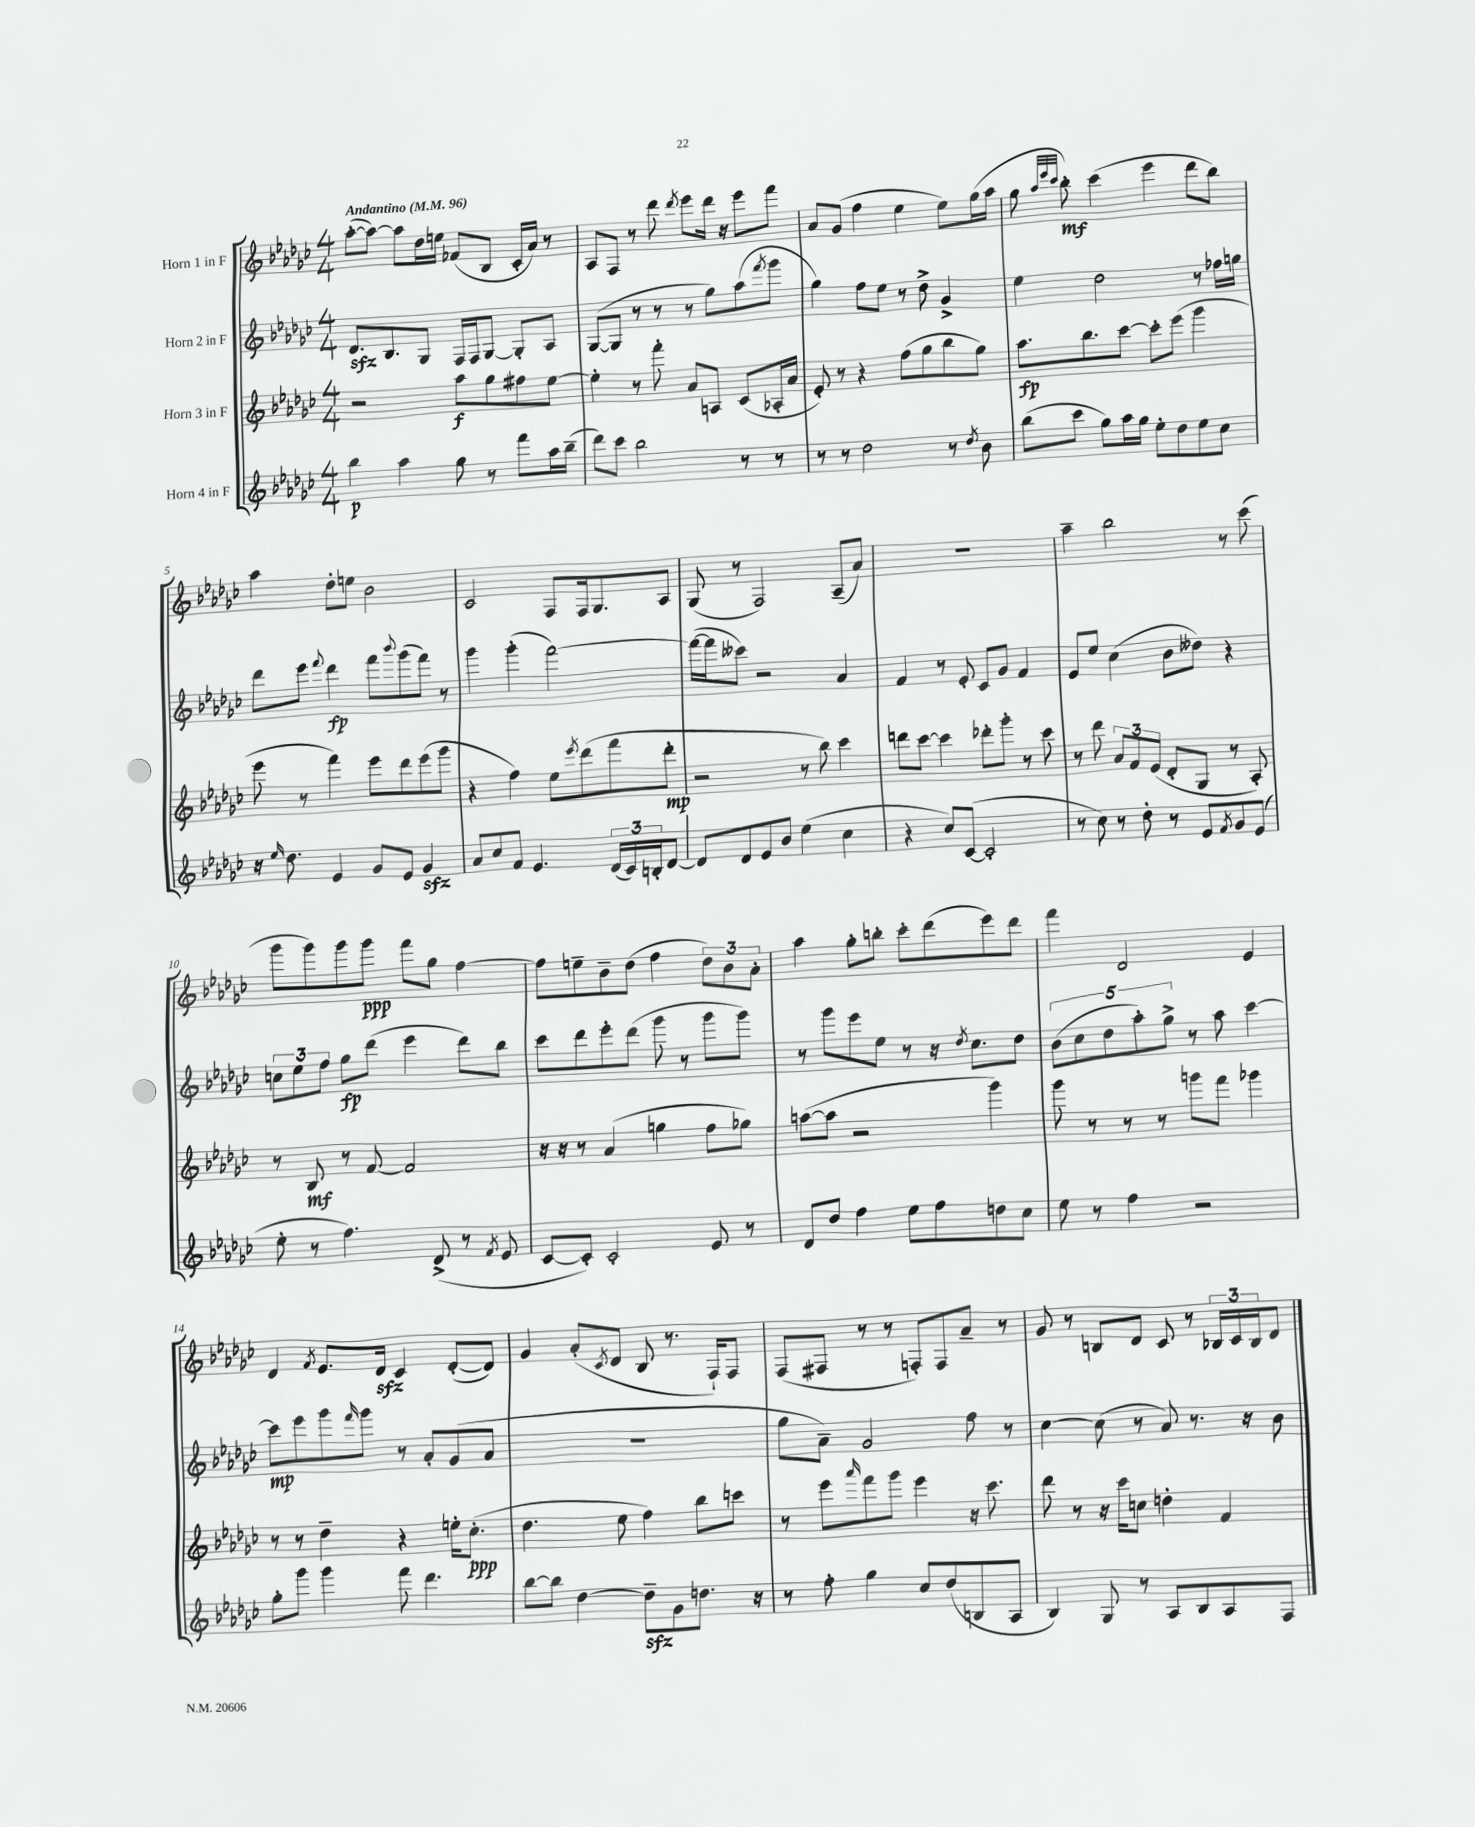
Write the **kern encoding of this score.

**kern	**dynam	**kern	**dynam	**kern	**dynam	**kern	**dynam
*part4	*part4	*part3	*part3	*part2	*part2	*part1	*part1
*staff4	*staff4	*staff3	*staff3	*staff2	*staff2	*staff1	*staff1
*I"Horn 4 in F	*	*I"Horn 3 in F	*	*I"Horn 2 in F	*	*I"Horn 1 in F	*
*clefG2	*	*clefG2	*	*clefG2	*	*clefG2	*
*k[b-e-a-d-g-c-]	*	*k[b-e-a-d-g-c-]	*	*k[b-e-a-d-g-c-]	*	*k[b-e-a-d-g-c-]	*
*M4/4	*	*M4/4	*	*M4/4	*	*M4/4	*
*MM96	*	*MM96	*	*MM96	*	*MM96	*
=1	=1	=1	=1	=1	=1	=1	=1
!	!	!	!	!	!	!LO:TX:a:B:t=Andantino	!
4bb-\	p	2r	.	8.d-zz/L	.	([8aa-'\L	.
.	.	.	.	.	.	8aa-\J_)	.
.	.	.	.	8.B-/	.	.	.
4aa-\	.	.	.	.	.	8aa-\L]	.
.	.	.	.	8G-/J	.	16dd-\L	.
.	.	.	.	.	.	16een\JJ	.
8gg-\	.	8aa-\L	f	16F/LL	.	(8f-X/L	.
.	.	.	.	16F/J	.	.	.
8r	.	8gg-\	.	[8G-/J	.	8B-/J	.
8fff\L	.	8ff#X\	.	8G-'/L]	.	16c-'/LL	.
.	.	.	.	.	.	16a-/JJ)	.
16aa-\L	.	[8ee-\J	.	8A-/J	.	8r	.
(16bb-~\JJ	.	.	.	.	.	.	.
=2	=2	=2	=2	=2	=2	=2	=2
8ddd-\L)	.	4ee-'\]	.	([8G-/L	.	8A-/L	.
8ccc-\J	.	.	.	8G-/J]	.	8F/J	.
2bb-\	.	8r	.	8r	.	8r	.
.	.	8fff'\	.	8r	.	8ddd-\	.
.	.	.	.	.	.	8qddd-/	.
.	.	8a-/L	.	8r	.	8eee-\L	.
.	.	8An/J	.	8gg-\L)	.	16ddd-\Jk	.
.	.	.	.	.	.	16r	.
8r	.	(8c-/L	.	(8aa-\	.	8eee-\L	.
.	.	.	.	8qfff/	.	.	.
8r	.	16A-X'/L	.	8ggg-\J	.	8fff\J	.
.	.	16a-/JJ	.	.	.	.	.
=3	=3	=3	=3	=3	=3	=3	=3
8r	.	8e-'/)	.	4gg-\)	.	8a-/L	.
8r	.	8r	.	.	.	(8g-/J	.
2dd-\	.	4r	.	8ff\L	.	4ff\	.
.	.	.	.	8ee-\J	.	.	.
.	.	(8ff\L	.	8r	.	4ee-\	.
.	.	8gg-\	.	8dd-^\	.	.	.
8r	.	8bb-\	.	4g-^/	.	8ee-\L)	.
8qdd-/	.	.	.	.	.	.	.
8b-\	.	8gg-\J)	.	.	.	(16gg-\L	.
.	.	.	.	.	.	16aa-\JJ	.
=4	=4	=4	=4	=4	=4	=4	=4
(8bb-\L	.	8.aa-\L	fp	4ee-\	.	8gg-\	.
.	.	.	.	.	.	32qqaa-/LLL	.
.	.	.	.	.	.	32qqeee-/	.
.	.	.	.	.	.	32qqccc-/JJJ	.
8ccc-\J	.	.	.	.	.	8bb-'\)	mf
.	.	8.bb-\	.	.	.	.	.
8gg-\L)	.	.	.	2dd-\	.	(4ccc-\	.
16aa-\L	.	[8ccc-\J	.	.	.	.	.
16gg-\JJ	.	.	.	.	.	.	.
8ee-'\L	.	8ccc-'\L]	.	.	.	4eee-\	.
8dd-\	.	(8eee-\J	.	.	.	.	.
8ee-\	.	4ggg-\	.	8r	.	8ddd-\L	.
8cc-\J	.	.	.	16ff-X\LL	.	8bb-\J)	.
.	.	.	.	16ggn\JJ	.	.	.
!!LO:LB:g=z
=5	=5	=5	=5	=5	=5	=5	=5
16r	.	8eee-\	.	8ddd-\L	.	4aa-\	.
16qqee-/	.	.	.	.	.	.	.
8.dd-\	.	.	.	.	.	.	.
.	.	8r	.	8eee-\J	.	.	.
.	.	.	.	8qqfff/	.	.	.
4e-/	.	4fff\)	.	4ddd-\	fp	8dd-'\L	.
.	.	.	.	.	.	8een\J	.
8g-/L	.	8eee-\L	.	8fff\L	.	2b-\	.
.	.	.	.	8qqbbb-/	.	.	.
8e-/J	.	8ddd-\	.	(8ggg-\	.	.	.
4g-zz/	.	(8eee-\	.	8fff\J)	.	.	.
.	.	8ggg-\J	.	8r	.	.	.
=6	=6	=6	=6	=6	=6	=6	=6
8a-/L	.	4r	.	4ggg-\	.	2c-/	.
8cc-/	.	.	.	.	.	.	.
8f/J	.	4ff\)	.	(4ggg-'\	.	.	.
4.e-/	.	.	.	.	.	.	.
.	.	8ee-\L	.	[2fff\)	.	8F/L	.
.	.	8qeee-/	.	.	.	.	.
.	.	(8ddd-\	.	.	.	16F/k	.
.	.	.	.	.	.	8.G-/	.
(24d-/LL	.	8fff\	.	.	.	.	.
24c-/)	.	.	.	.	.	.	.
24Bn'/J	.	.	.	.	.	.	.
[8d-/J	.	8ddd-'\J	mp	.	.	8A-/J	.
=7	=7	=7	=7	=7	=7	=7	=7
8d-/L]	.	2r	.	(16fff\LL_	.	(8G-/	.
.	.	.	.	16fff\J]	.	.	.
8d-/	.	.	.	8ccc--X\J)	.	8r	.
8e-/	.	.	.	2r	.	2F/)	.
8b-/J	.	.	.	.	.	.	.
(4ee-\	.	8r	.	.	.	.	.
.	.	8bb-\)	.	.	.	.	.
4cc-\	.	4ccc-\	.	4a-/	.	(8A-~/L	.
.	.	.	.	.	.	8a-/J)	.
=8	=8	=8	=8	=8	=8	=8	=8
4r	.	8dddn\L	.	4f/	.	1r	.
.	.	[8ccc-\J	.	.	.	.	.
8cc-/L)	.	4ccc-\]	.	8r	.	.	.
([8c-/J	.	.	.	8e-'/	.	.	.
2c-'/]	.	8ddd-X'\L	.	8c-/L	.	.	.
.	.	8ggg-'\J	.	8g-/J	.	.	.
.	.	8r	.	4f/	.	.	.
.	.	8ccc-\	.	.	.	.	.
=9	=9	=9	=9	=9	=9	=9	=9
8r	.	8r	.	8e-/L	.	4aa-~\	.
8cc-\)	.	8ddd-\	.	8ee-/J	.	.	.
8r	.	12a-/L	.	(4cc-\	.	2bb-\	.
.	.	12f/	.	.	.	.	.
8dd-'\	.	.	.	.	.	.	.
.	.	(12e-/J	.	.	.	.	.
8r	.	8d-'/L	.	8b-\L	.	.	.
8e-/L	.	8G-/J	.	8dd--X\J)	.	.	.
8qf/	.	.	.	.	.	.	.
8g-/	.	8r	.	4r	.	8r	.
(8e-/J	.	8A-'/)	.	.	.	(8ccc-\	.
!!LO:LB:g=z
=10	=10	=10	=10	=10	=10	=10	=10
8ee-'\	.	8r	.	12ccn\L	.	8ggg-\L	.
.	.	.	.	12ee-\	.	.	.
8r	.	8B-/	mf	.	.	8ggg-\)	.
.	.	.	.	12ff\J	.	.	.
4.ff\)	.	8r	.	8gg-\L	fp	8ggg-\	.
.	.	[8f/	.	(8ddd-\J	.	8ggg-\J	ppp
.	.	2f/]	.	4eee-\	.	8fff\L	.
(8d-^/	.	.	.	.	.	8gg-\J	.
8r	.	.	.	8ddd-\L)	.	[4ff\	.
8qf/	.	.	.	.	.	.	.
8e-/	.	.	.	8bb-\J	.	.	.
=11	=11	=11	=11	=11	=11	=11	=11
[8c-/L	.	16r	.	8ccc-\L	.	8ff\L]	.
.	.	16r	.	.	.	.	.
8c-'/J])	.	8r	.	8ddd-\	.	8een~\	.
2c-'/	.	(4a-/	.	8eee-'\	.	8b-~\	.
.	.	.	.	(8ddd-\J	.	(8dd-\J	.
.	.	4ggn\	.	8ggg-\	.	4ff\	.
.	.	.	.	8r	.	.	.
8e-/	.	8ff\L	.	8ggg-\L	.	12dd-\L)	.
.	.	.	.	.	.	12b-\	.
8r	.	8gg-X\J)	.	8ggg-\J)	.	.	.
.	.	.	.	.	.	12a-'\J	.
=12	=12	=12	=12	=12	=12	=12	=12
8d-/L	.	([8aan\L	.	8r	.	4aa-\	.
8dd-/J	.	8aa\J]	.	8ggg-\L	.	.	.
4ff\	.	2r	.	8eee-\	.	8gg-'\L	.
.	.	.	.	8ee-\J	.	8bbn'\J	.
8ee-\L	.	.	.	8r	.	8ccc-'\L	.
8ff\	.	.	.	16r	.	(8ddd-\	.
.	.	.	.	8qdd-/	.	.	.
.	.	.	.	8.cc-\L	.	.	.
8ddn\	.	4ggg-\)	.	.	.	8eee-\)	.
8cc-\J	.	.	.	8dd-\J	.	8ddd-\J	.
=13	=13	=13	=13	=13	=13	=13	=13
8ee-\	.	8ggg-\	.	(10b-\L	.	4fff\	.
.	.	.	.	10cc-\	.	.	.
8r	.	8r	.	.	.	.	.
.	.	.	.	10dd-\	.	.	.
4ff\	.	8r	.	.	.	2d-/	.
.	.	.	.	10aa-'\)	.	.	.
.	.	8r	.	.	.	.	.
.	.	.	.	10gg-^\J	.	.	.
2r	.	8gggn\L	.	8r	.	.	.
.	.	8fff\J	.	8aa-\	.	.	.
.	.	4ggg-X\	.	[4ccc-\	.	4e-/	.
!!LO:LB:g=z
=14	=14	=14	=14	=14	=14	=14	=14
8gg-'\L	.	8r	.	8ccc-\L]	mp	4d-/	.
8ggg-\J	.	8r	.	8eee-\	.	.	.
.	.	.	.	.	.	8qf/	.
4ggg-\	.	4dd-~\	.	8ggg-\	.	8.e-/L	.
.	.	.	.	16qqfff/	.	.	.
.	.	.	.	8ggg-\J	.	.	.
.	.	.	.	.	.	16d-zz/Jk	.
8fff\	.	4r	.	8r	.	4c-/	.
4.ddd-\	.	.	.	8a-'/L	.	.	.
.	.	16een'\KL	.	(8g-/	.	([8d-'/L	.
.	.	(8.cc-'\J	ppp	.	.	.	.
.	.	.	.	8a-/J	.	8d-/J])	.
=15	=15	=15	=15	=15	=15	=15	=15
[8bb-\L	.	4.dd-\	.	1r	.	4g-/	.
8bb-\J]	.	.	.	.	.	.	.
[4dd-\	.	.	.	.	.	(8a-'/L	.
.	.	.	.	.	.	8qc-/	.
.	.	8ee-\	.	.	.	8d-/J	.
8dd-zz~\L]	.	4ff\)	.	.	.	8B-/	.
8g-\	.	.	.	.	.	8.r	.
8.ddn\J	.	8bb-\L	.	.	.	.	.
.	.	.	.	.	.	16F`/KL)	.
.	.	8cccn\J	.	.	.	8F/J	.
16r	.	.	.	.	.	.	.
=16	=16	=16	=16	=16	=16	=16	=16
8r	.	8r	.	8gg-\L	.	(8F/L	.
8ff'\	.	8eee-\L	.	8a-~\J)	.	8F#X/J	.
.	.	16qqaaa-/	.	.	.	.	.
4gg-\	.	8fff\	.	2g-/	.	8r	.
.	.	8ggg-\J	.	.	.	8r	.
8cc-/L	.	4eee-\	.	.	.	8Fn'/L)	.
(8dd-/	.	.	.	.	.	8F/	.
8Bn/	.	16r	.	8ff\	.	8a-~/J	.
.	.	8.ccc-\	.	.	.	.	.
8A-/J	.	.	.	8r	.	8r	.
=17	=17	=17	=17	=17	=17	=17	=17
4B-/)	.	8ddd-\	.	[4cc-\	.	8g-/	.
.	.	8r	.	.	.	8r	.
8G-/	.	16r	.	(8cc-\]	.	8Bn/L	.
.	.	16ccc-\KL	.	.	.	.	.
8r	.	8ccn\J	.	8r	.	8d-/J	.
8A-/L	.	4ddn'\	.	8a-/)	.	8c-/	.
8B-/	.	.	.	8.r	.	8r	.
8A-/	.	4f/	.	.	.	24B-X/LL	.
.	.	.	.	.	.	24c-/	.
.	.	.	.	16r	.	.	.
.	.	.	.	.	.	24B-/J	.
8F/J	.	.	.	8b-\	.	8d-/J	.
==	==	==	==	==	==	==	==
*-	*-	*-	*-	*-	*-	*-	*-
